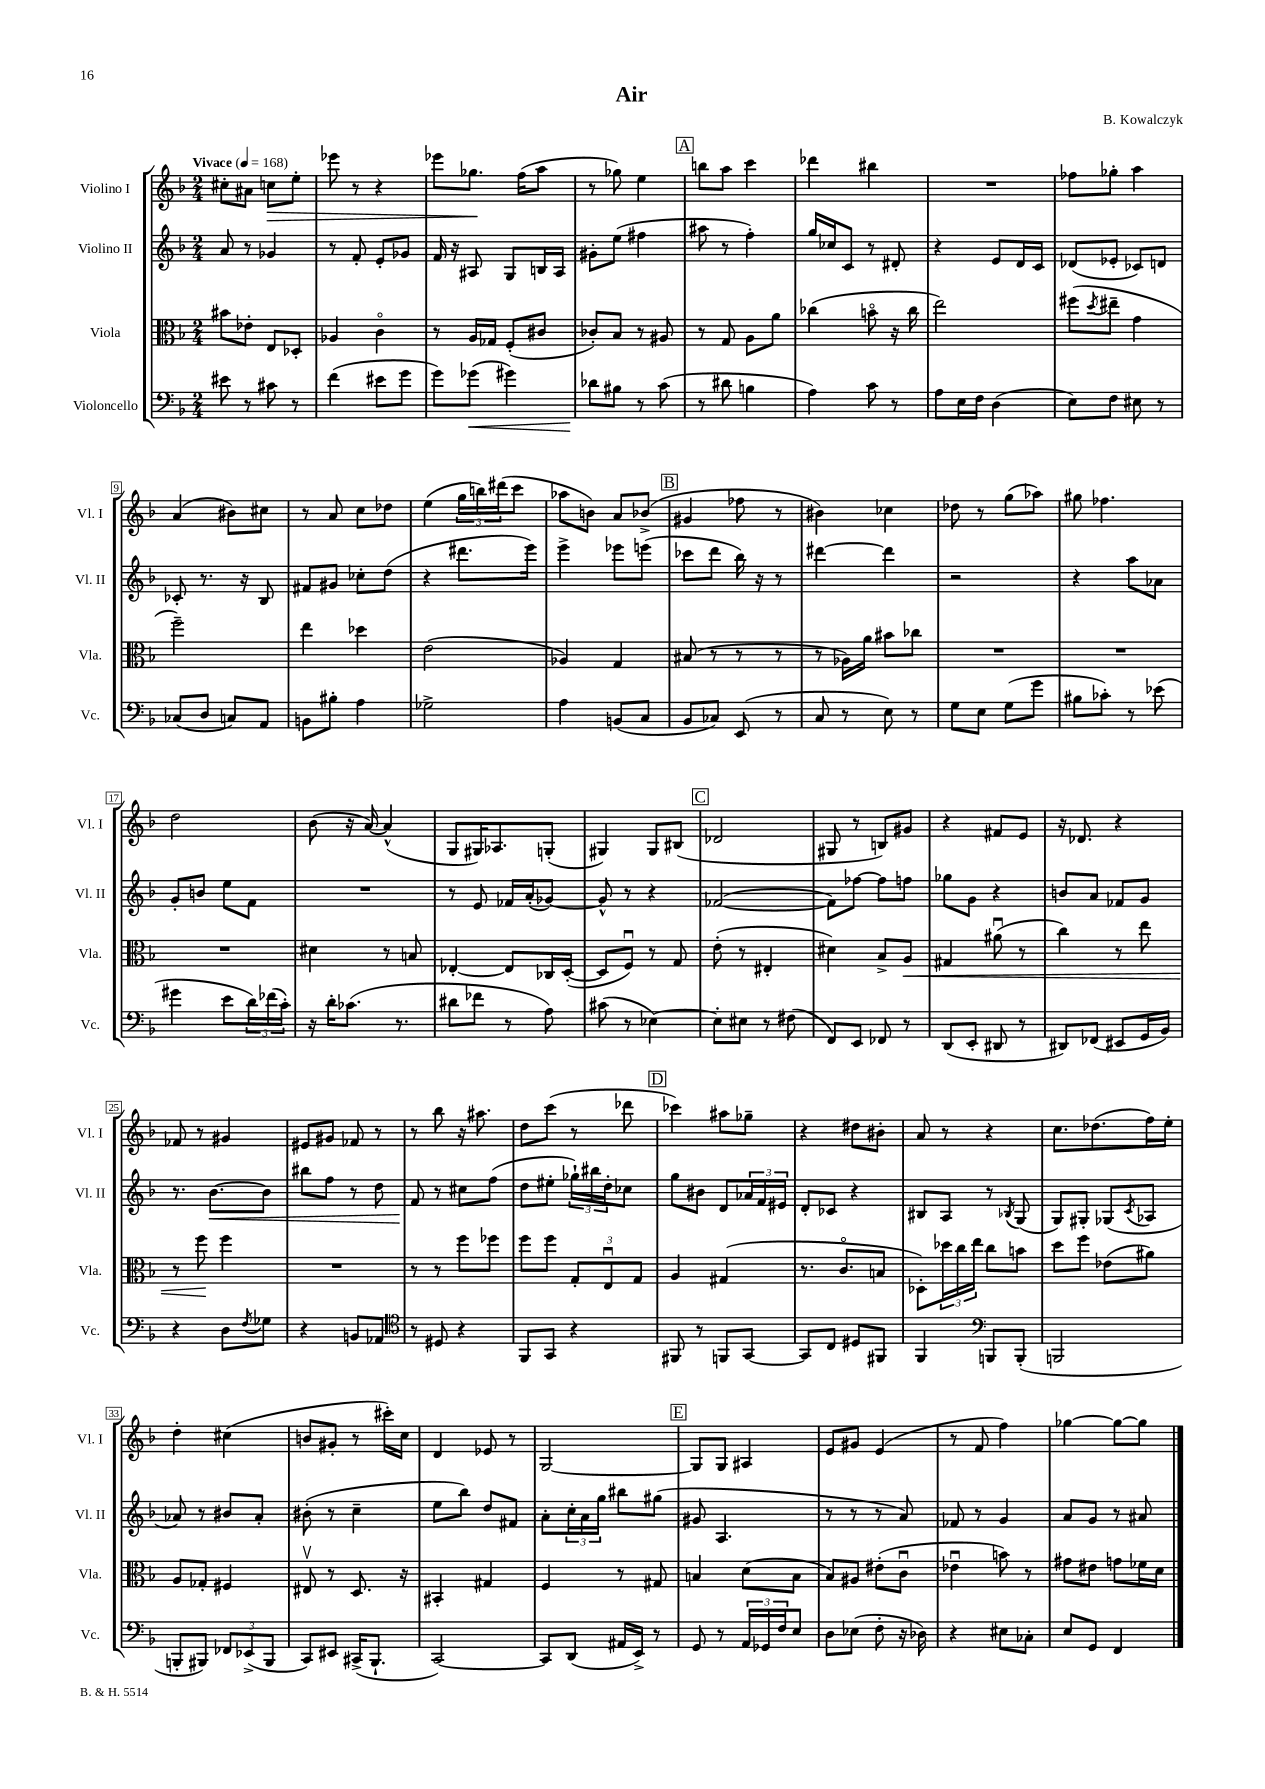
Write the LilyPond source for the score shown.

\header { title = "Air" composer = "B. Kowalczyk" }
<<
\new StaffGroup <<
\new Staff = "s0" \with { instrumentName = "Violino I" shortInstrumentName = "Vl. I" } {
    \clef treble \key f \major \numericTimeSignature \time 2/4 \tempo "Vivace" 4 = 168
    cis''8-. ais'8 c''8\> e''8-. |
    ees'''8 r8 r4 |
    ees'''8 ges''8.\! f''16( a''8 |
    r8 ges''8) e''4 |
    \mark \markup { \box "A" } b''8 a''8 c'''4 |
    des'''4 bis''4 |
    R2 |
    fes''8 ges''8-. a''4 |
    a'4( bis'8) cis''8 |
    r8 a'8 c''8 des''8 |
    e''4( \tuplet 3/2 { g''16 b''16) dis'''16( } c'''8 |
    aes''8 b'8) a'8 bes'8->( |
    \mark \markup { \box "B" } gis'4 fes''8 r8 |
    bis'4) ces''4 |
    des''8 r8 g''8( aes''8) |
    gis''8 fes''4. |
    d''2 |
    bes'8( r16 a'16~) a'4-^( |
    g8 gis16) aes8. g8-.( |
    gis4) gis8 bis8( |
    \mark \markup { \box "C" } des'2 |
    gis8 r8 b8) gis'8 |
    r4 fis'8 e'8 |
    r16 des'8. r4 |
    fes'8 r8 gis'4 |
    eis'8 gis'8 fes'8 r8 |
    r8 bes''8 r16 ais''8. |
    d''8 c'''8( r8 des'''8 |
    \mark \markup { \box "D" } ces'''4) ais''8 ges''8-- |
    r4 dis''8 bis'8-. |
    a'8 r8 r4 |
    c''8. des''8.( f''16) e''16-. |
    d''4-. cis''4( |
    b'8 gis'8-. r8 cis'''16-.) c''16 |
    d'4 ees'8 r8 |
    g2~ |
    \mark \markup { \box "E" } g8 g8 ais4 |
    e'8 gis'8 e'4( |
    r8 f'8 f''4) |
    ges''4~ ges''8~ ges''8 \bar "|." |
}
\new Staff = "s1" \with { instrumentName = "Violino II" shortInstrumentName = "Vl. II" } {
    \clef treble \key f \major \numericTimeSignature \time 2/4
    a'8 r8 ges'4 |
    r8 f'8-. e'8-. ges'8 |
    f'16 r16 ais8 g8 b16 ais16 |
    gis'8-. e''8( fis''4 |
    \mark \markup { \box "A" } ais''8 r8 f''4-.) |
    g''16 ces''16 c'8 r8 dis'8-. |
    r4 e'8 d'16 c'16 |
    des'8( ees'8-. ces'8) d'8 |
    ces'8-. r8. r16 bes8 |
    fis'8 gis'8 ces''8-. d''8( |
    r4 dis'''8. e'''16) |
    e'''4-> ees'''8 e'''8( |
    \mark \markup { \box "B" } ces'''8 d'''8 bes''16) r16 r8 |
    dis'''4~ dis'''4 |
    r2 |
    r4 a''8 aes'8 |
    g'8-. b'8 e''8 f'8 |
    R2 |
    r8 e'8 fes'16 a'16-.( ges'8~) |
    ges'8-^ r8 r4 |
    \mark \markup { \box "C" } fes'2~( |
    fes'8) fes''8~ fes''8 f''8 |
    ges''8 g'8 r4 |
    b'8 a'8 fes'8 g'8 |
    r8. bes'8.~\< bes'8 |
    bis''8 f''8 r8 d''8 |
    f'8\! r8 cis''8 f''8( |
    d''8 eis''8-. \tuplet 3/2 { ges''16-!) bis''16 d''16-. } ces''8 |
    \mark \markup { \box "D" } g''8 bis'8 d'8 \tuplet 3/2 { aes'16 f'16 eis'16 } |
    d'8-. ces'8 r4 |
    bis8 a8 r8 \acciaccatura { bes8 } g8( |
    g8) gis8-. ges8( \acciaccatura { c'8 } aes8 |
    aes'8) r8 bis'8 aes'8-. |
    bis'8-.( r8 c''4-- |
    e''8 bes''8) d''8 fis'8 |
    a'8-. \tuplet 3/2 { c''16-. a'16 g''16 } bis''8 gis''8( |
    \mark \markup { \box "E" } gis'8 a4. |
    r8 r8 r8 a'8) |
    fes'8 r8 g'4 |
    a'8 g'8 r8 ais'8 \bar "|." |
}
\new Staff = "s2" \with { instrumentName = "Viola" shortInstrumentName = "Vla." } {
    \clef alto \key f \major \numericTimeSignature \time 2/4
    bis'8 ees'8-. e8 des8-. |
    aes4 c'4\flageolet |
    r8 a16 ges16 f8-.( cis'8 |
    ces'8-.) bes8 r8 ais8 |
    \mark \markup { \box "A" } r8 g8 a8 a'8 |
    ces''4( b'8\flageolet r16 ces''16 |
    e''2) |
    fis''8( \acciaccatura { d''8 } eis''8-- g'4 |
    f''2--) |
    e''4 des''4 |
    e'2( |
    aes4) g4 |
    \mark \markup { \box "B" } bis8( r8 r8 r8 |
    r8 aes16) a'16 bis'8 ces''8 |
    R2 |
    R2 |
    R2 |
    dis'4 r8 b8 |
    ees4~-. ees8 ces16 d16~-.( |
    d8 f8\downbow) r8 g8 |
    \mark \markup { \box "C" } e'8-.( r8 eis4-. |
    dis'4) bes8-> a8\< |
    gis4 ais'8\downbow( r8 |
    c''4) r8 e''8 |
    r8 f''8\! f''4 |
    R2 |
    r8 r8 f''8 fes''8 |
    f''8 f''8 \tuplet 3/2 { g8-. e8\downbow g8 } |
    \mark \markup { \box "D" } a4 gis4( |
    r8. c'8.\flageolet b8 |
    des8-.) \tuplet 3/2 { des''16 c''16 e''16 } c''8 b'8 |
    d''8 f''8 ees'8( ais'8) |
    a8 ges8-. fis4 |
    eis8\upbow r8 d8. r16 |
    bis,4-. gis4 |
    f4 r8 gis8 |
    \mark \markup { \box "E" } b4 d'8( b8 |
    bes8) ais8 eis'8-.( c'8\downbow |
    ees'4\downbow b'8) r8 |
    gis'8 eis'8 g'8 fes'16 d'16 \bar "|." |
}
\new Staff = "s3" \with { instrumentName = "Violoncello" shortInstrumentName = "Vc." } {
    \clef bass \key f \major \numericTimeSignature \time 2/4
    eis'8 r8 cis'8 r8 |
    f'4( eis'8 g'8 |
    g'8) ges'8\<( gis'4) |
    des'8\! bis8 r8 c'8( |
    \mark \markup { \box "A" } r8 dis'8 b4 |
    a4) c'8 r8 |
    a8 e16 f16 d4( |
    e8) f8 eis8 r8 |
    ces8( d8 c8) a,8 |
    b,8 bis8-. a4 |
    ges2-> |
    a4 b,8( c8 |
    \mark \markup { \box "B" } bes,8 ces8) e,8( r8 |
    c8 r8 e8) r8 |
    g8 e8 g8( g'8 |
    bis8 ces'8-.) r8 ees'8( |
    gis'4 e'8 \tuplet 3/2 { d'16) fes'16( c'16-.) } |
    r16 d'16-. ces'8.( r8. |
    dis'8 fes'8 r8 a8) |
    cis'8( r8 ees4~) |
    \mark \markup { \box "C" } ees8-. eis8 r8 fis8( |
    f,8) e,8 fes,8 r8 |
    d,8( e,8-. dis,8 r8 |
    dis,8) fes,8( eis,8 g,16 bes,16) |
    r4 d8 \acciaccatura { f8 } ges8 |
    r4 b,8 aes,8 |
    \clef tenor r8 dis8 r4 |
    f,8 g,8 r4 |
    \mark \markup { \box "D" } fis,8 r8 f,8 g,8~ |
    g,8 c8 dis8 fis,8 |
    f,4 \clef bass b,,8 b,,8-.( |
    b,,2 |
    b,,8-. bis,,8) \tuplet 3/2 { fes,8 ees,8->( bis,,8 } |
    c,8) eis,8 cis,16->( bes,,8.-! |
    c,2~) |
    c,8 d,8( ais,16 e,16->) r8 |
    \mark \markup { \box "E" } g,8 r8 \tuplet 3/2 { a,16 ges,16 f16 } e8 |
    d8 ees8( f8-. r16 des16) |
    r4 eis8 ces8-. |
    e8 g,8 f,4 \bar "|." |
}
>>
>>
\layout { \context { \Score \override BarNumber.stencil = #(make-stencil-boxer 0.1 0.3 ly:text-interface::print) } }
